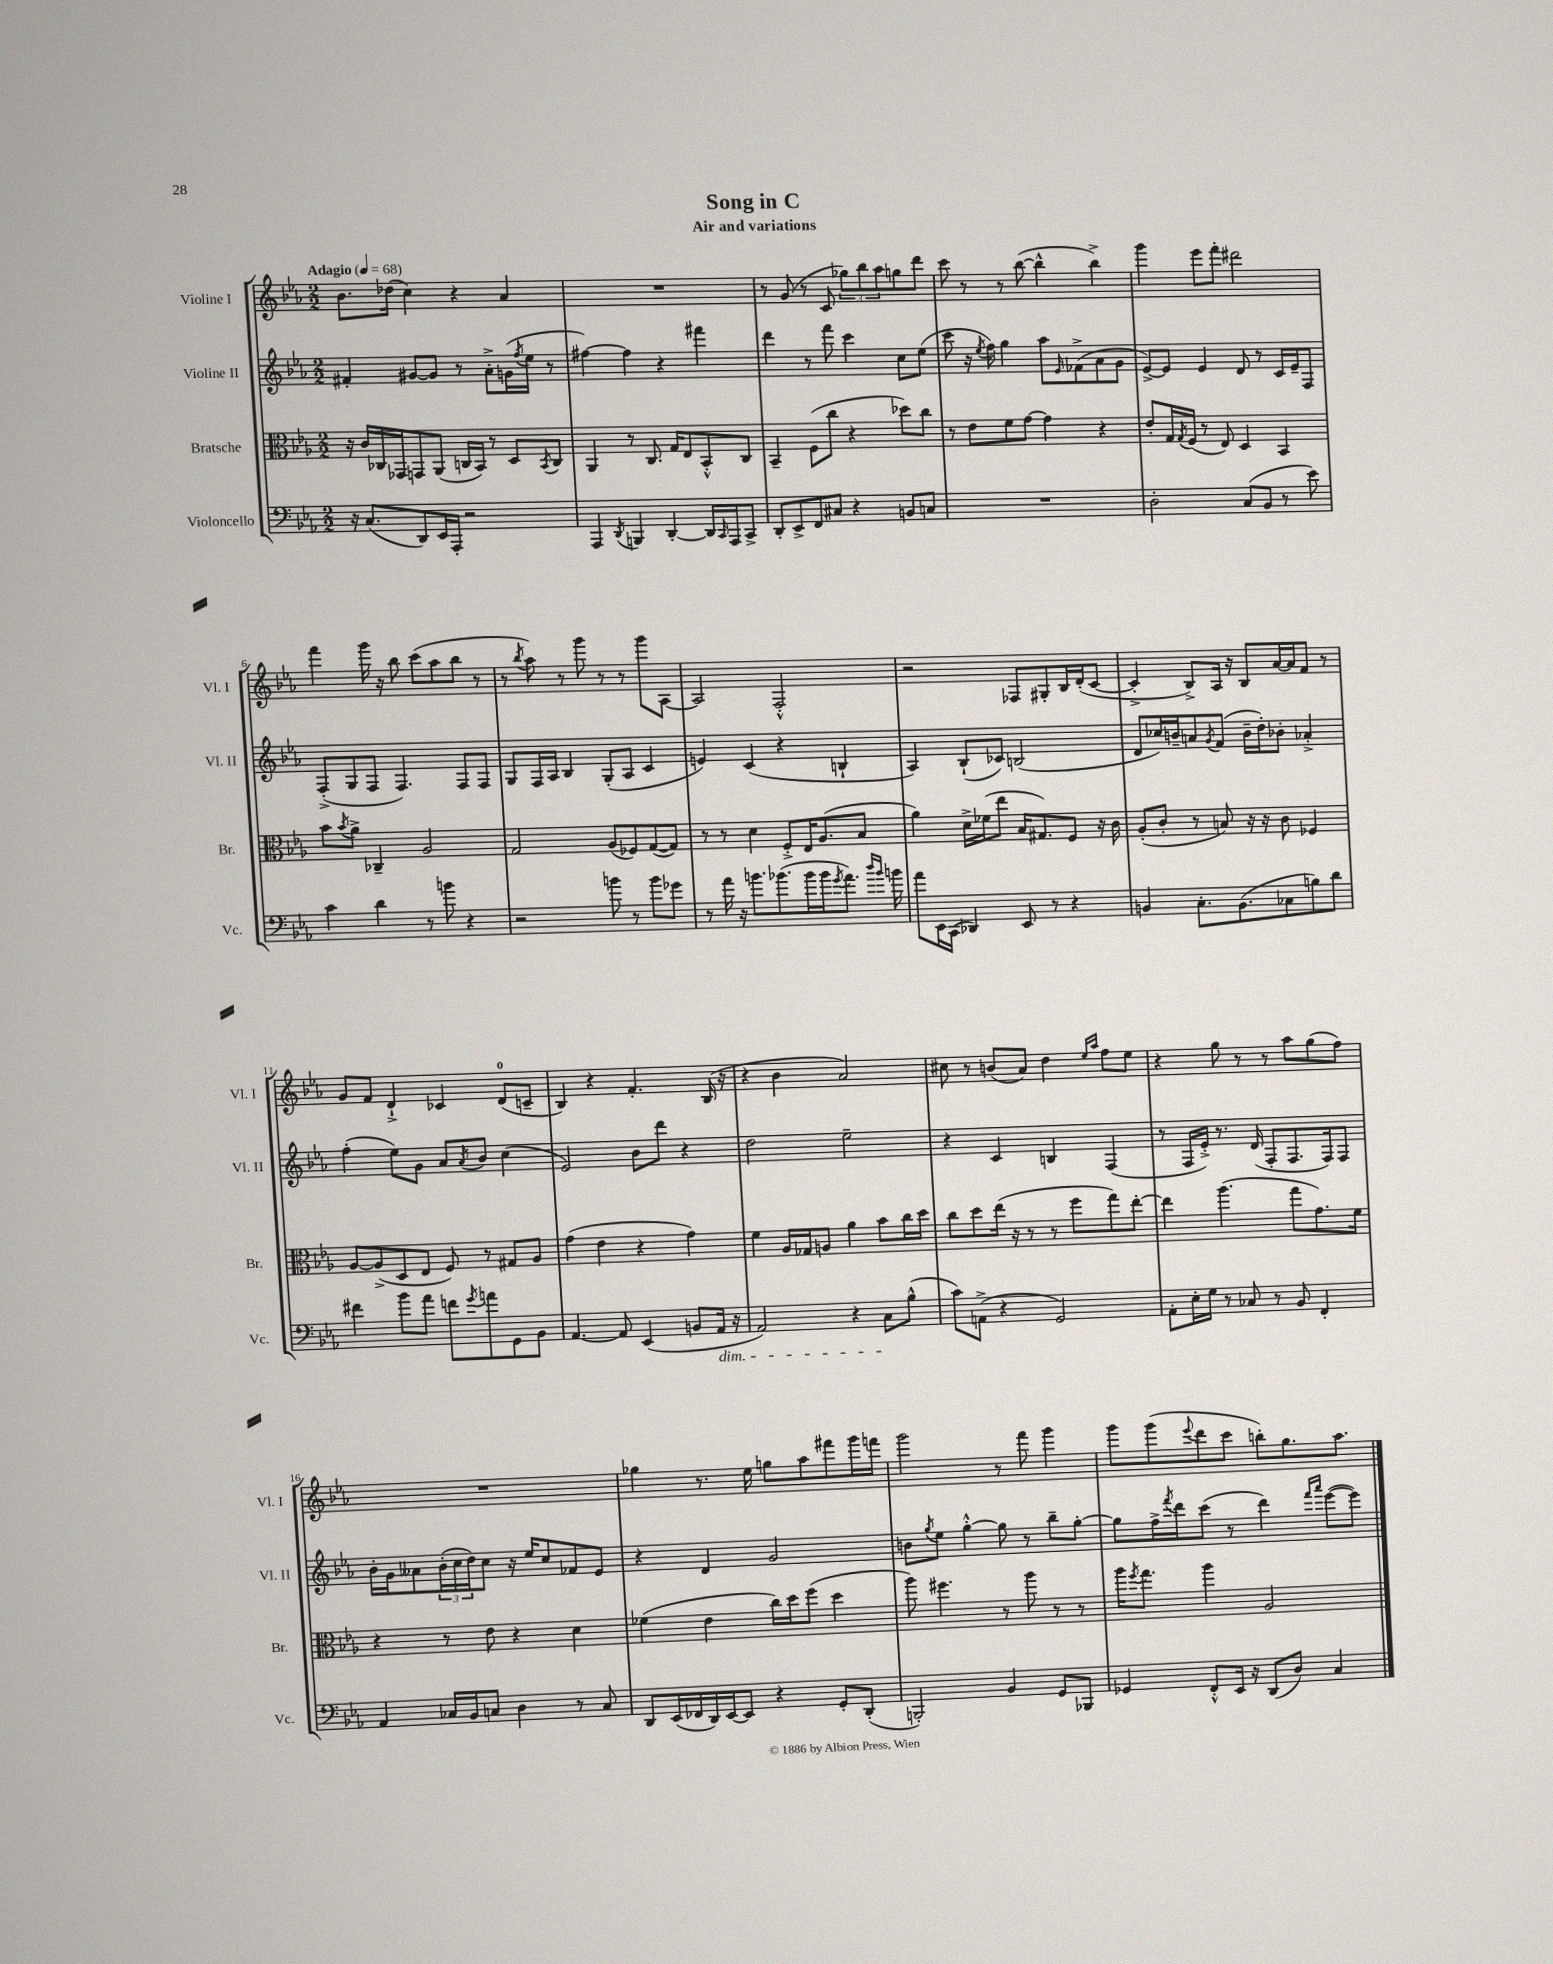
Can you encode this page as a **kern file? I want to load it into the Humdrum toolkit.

**kern	**kern	**kern	**kern
*part4	*part3	*part2	*part1
*staff4	*staff3	*staff2	*staff1
*I"Violoncello	*I"Bratsche	*I"Violine II	*I"Violine I
*I'Vc.	*I'Br.	*I'Vl. II	*I'Vl. I
*clefF4	*clefC3	*clefG2	*clefG2
*k[b-e-a-]	*k[b-e-a-]	*k[b-e-a-]	*k[b-e-a-]
*M2/2	*M2/2	*M2/2	*M2/2
*MM68	*MM68	*MM68	*MM68
=1	=1	=1	=1
!	!	!	!LO:TX:a:B:t=Adagio
16r	16r	4f#X'/	8.b-\L
(8.C/L	16c/LL	.	.
.	16C-X/	.	.
.	16GG-X/J	.	(16dd-X\Jk
8DD/)	8GGn/	[8g#X/L	4cc\)
16EE-/L	(8AA-/J	8g#/J]	.
16AAA-'/JJ	.	.	.
2r	16Cn/LL	8r	4r
.	16BB-/JJ)	.	.
.	8r	8a-'^\L	.
.	8D/L	(16gn\L	4a-/
.	.	8qff/	.
.	.	16ee-\JJ	.
.	8qBB-/	.	.
.	8C/J	8r	.
=2	=2	=2	=2
4AAA-/	4AA-/	[4ff#X\)	1r
8qDD/	.	.	.
4BBBn/	8r	4ff#\]	.
.	8.C/	.	.
[4DD'/	.	4r	.
.	16G/KL	.	.
.	8E-/	.	.
16DD/LL]	8BB-'^^/	4fff#X\	.
16qqCC/	.	.	.
16AAA-/J	.	.	.
8CC^/J	8C/J	.	.
=3	=3	=3	=3
8DD'/L	4BB-~/	4ddd\	8r
8EE-^/	.	.	(8g/
8FF/	(8F\L	8r	8r
8C#X/J	8cc\J	8fff\	8c/
4r	4r	4ccc\	12gg-X\L)
.	.	.	12bb-\
.	.	.	12aa-\
8BBn/L	8dd-X\L)	8cc\L	8ggn\
8Cn/J	8cc\J	(8ee-\J	8ddd\J
=4	=4	=4	=4
1r	8r	8ccc\	8ccc\
.	8e-\L	16r	8r
.	.	8qee-/	.
.	.	16ff\)	.
.	8f\	4gg\	8r
.	[8g\J	.	([8bb-\
.	4g\]	8aa-\L	4bb-^^\]
.	.	16qqe-/	.
.	.	(8f-X^\	.
.	4r	8a-\	4bb-^\)
.	.	8g\J	.
=5	=5	=5	=5
2D'\	8e-'/L	[8e-^/L)	4ggg\
.	16G/L	8e-/J]	.
.	8qG/	.	.
.	(16F/JJ	.	.
.	8r	4e-/	8eee-\L
.	8E-/)	.	8fff'\J
(8C/L	4D/	8d/	2ddd#X\
8BB-/J	.	8r	.
8r	4BB-/	16c/LL	.
.	.	16e-~/J	.
8e-\)	.	8F/J	.
!!LO:LB:g=z
=6	=6	=6	=6
4c\	8b-\L	(8F'^/L	4fff\
.	8qb-/	.	.
.	8a-^\J	8G/	.
4d\	4C-X~/	8F/J	16ggg\
.	.	.	16r
.	.	4.F/)	8bb-\
8r	2A-/	.	(8ccc\L
8bn\	.	.	8aa-\
4r	.	8F/L	8bb-\J
.	.	8F/J	8r
=7	=7	=7	=7
2r	2G/	8G/L	8r
.	.	.	8qbb-/
.	.	16F/L	8aa-\)
.	.	16A-/JJ	.
.	.	4B-/	8r
.	.	.	8ggg\
8bn\	(8A-/L	(8G'/L	8r
8r	8F-X/)	8A-/J	8r
8b\L	([8G/	4c/	8ggg\L
8g-X\J	8G/J])	.	[8A-\J
=8	=8	=8	=8
8r	8r	4en/)	2A-/]
16a-\	8r	.	.
16r	.	.	.
8.bn\L	4d\	(4c/	.
(8.b-X\	.	.	.
.	8F'^/L	4r	2F'^^/
16b-\L	16E-/K	.	.
16b-\J	(8.A-/	.	.
8qg/	.	.	.
8.a-\J)	.	4Bn`/	.
.	8B-/J	.	.
16qqdd/LL	.	.	.
16qqb-/JJ	.	.	.
16bn\	.	.	.
=9	=9	=9	=9
8a-\L	4a-\)	4A-/)	2r
16EE-\L	.	.	.
(16CC\JJ	.	.	.
4DD-X/)	16d^\LL	(8B-`/L	.
.	(16f-X\J	.	.
.	8ee-\J	8c-X/J)	.
8EE-/	16B-/KL	(2Bn/	8F-X/L
.	8.G#X/)	.	.
8r	.	.	8G#X'/
4r	8F/J	.	16B-/L
.	.	.	(16d'/J
.	16r	.	[8c/J
.	16c\	.	.
=10	=10	=10	=10
4BBn/	(8A-'/L	8d/L	4c'^/]
.	8c'/J	16cc-X/L)	.
.	.	16bn~/J	.
8.C'\L	8r	8an/	8B-^/L)
.	.	8qg/	.
.	8Bn/)	(8f/J	16A-/Jk
(8.BB\	.	.	16r
.	16r	16b~\LL	8B-/L
.	16r	16dd'\J)	.
8C-X\	8c\	8b-X'\J	[16a-/L
.	.	.	16a-/J]
8Bn\)	4F-X/	4a-X'^/	8f/J
8d\J	.	.	8r
!!LO:LB:g=z
=11	=11	=11	=11
4f#X\	[8A-/L	(4ff'\	8g/L
.	(8A-^/]	.	8f/J
8b-\L	8D/	8ee-\L)	4d`^/
8a-\J	8E-/J	8g\J	.
8fn\L	8F/)	8a-/L	4c-X/
8qg/	.	8qa-/	.
8an\	8r	8b-/J	.
8GG\	8G#X/L	(4cc\	(8d/L
8BB-\J	8A-/J	.	8cn~/J
=12	=12	=12	=12
[4.AA-/	(4g\	2e-/)	4B-/)
.	4e-\	.	4r
8AA-/]	.	.	.
(4EE-/	4r	8b-\L	4.f'/
.	.	8ddd\J	.
8BBn/L	4g\)	4r	.
!LO:TX:b:i:t=dim.	!	!	!
16AA-/Jk	.	.	(16B-/
16r	.	.	16r
=13	=13	=13	=13
2AA-/)	4f\	2dd\	4r
.	16A-/LL	.	4b-\
.	16G-X/J	.	.
.	8An/J	.	.
4r	4a-\	2ee-~\	2a-/)
8C\L	8b-\L	.	.
(8B-^^\J	16cc\L	.	.
.	16dd\JJ	.	.
=14	=14	=14	=14
8c\L)	8cc\L	4r	8cc#X\
(8AAn^\J	8dd\	.	8r
4r	(16ee-\Jk	4c/	(8bn/L
.	16r	.	.
.	8r	.	8a-/J)
2GG/)	8r	4Bn/	4dd\
.	8ff\L	.	.
.	.	.	16qqee-/LL
.	.	.	16qqaa-/JJ
.	8gg\)	(4F/	8ff\L
.	[8ee-'\J	.	8ee-\J
=15	=15	=15	=15
8AA-'\L	4ee-\]	8r	4r
16E-'\L	.	16F/LL	.
16G\JJ	.	16e-'^/JJ)	.
8r	(4.aa-\	8.r	8gg\
8C-X/	.	.	8r
.	.	(16d/	.
8r	.	8F'/L	8r
8BB-/	8gg\L	8.F/	8aa-\L
4FF'/	8.g\)	.	(8gg\
.	.	16F/k)	.
.	.	8F/J	8ff\J)
.	16f\Jk	.	.
!!LO:LB:g=z
=16	=16	=16	=16
4AA-/	4r	16b-'\LL	1r
.	.	16g\J	.
.	.	8a--X\	.
16C-X/LL	8r	(24b-'\L	.
.	.	24cc\	.
16BB-/J	.	.	.
.	.	24dd\J)	.
8Cn/J	8e-\	8cc\J	.
4D\	4r	16r	.
.	.	16ee-/KL	.
.	.	8cc/	.
8r	4d\	8f-X/	.
8C/	.	8e-/J	.
=17	=17	=17	=17
8DD/L	(4f-X\	4r	4gg-X\
(16EE-/L	.	.	.
16FF-X/	.	.	.
16DD/)	4e-\	4d/	8.r
[16EE-/J	.	.	.
8EE-/J]	.	.	.
.	.	.	16ee-\
4r	16cc\LL)	2g/	8ggn\L
.	16dd\J	.	.
.	(8ff\J	.	8aa-\
8GG'/L	4dd\	.	8fff#X\
(8DD'/J	.	.	16ggg\L
.	.	.	16fffn\JJ
=18	=18	=18	=18
2BBBn'/)	8aa-\)	8bn\L	2ggg\
.	.	8qgg/	.
.	4.ff#X\	8ee-\J	.
.	.	[4gg'^^\	.
4BB-/	8r	8gg\]	8r
.	8aa-\	8r	8fff\
8GG/L	8r	8bb-~\L	4ggg\
8BBB-X/J	8r	[8gg'\J	.
=19	=19	=19	=19
4GG-X/	16aa-\KL	8gg\L]	8ggg\L
.	8qff/	.	.
.	8.gg\J	.	.
.	.	16ff^\L	(8ggg\
.	.	8qfff/	.
.	.	16ddd\J	.
.	.	.	8qqeee-/
8FF'^^/L	4aa-\	(8ccc\J	8ddd\
16EE-/Jk	.	8r	8ccc\J
16r	.	.	.
(8DD/L	2A-/	4ddd\)	8bbn'\L)
8D/J)	.	.	8.gg\
.	.	16qqfff/LL	.
.	.	16qqaaa-/JJ	.
4C/	.	([8eee-\L	.
.	.	.	8.aa-\J
.	.	8eee-\J])	.
==	==	==	==
*-	*-	*-	*-
